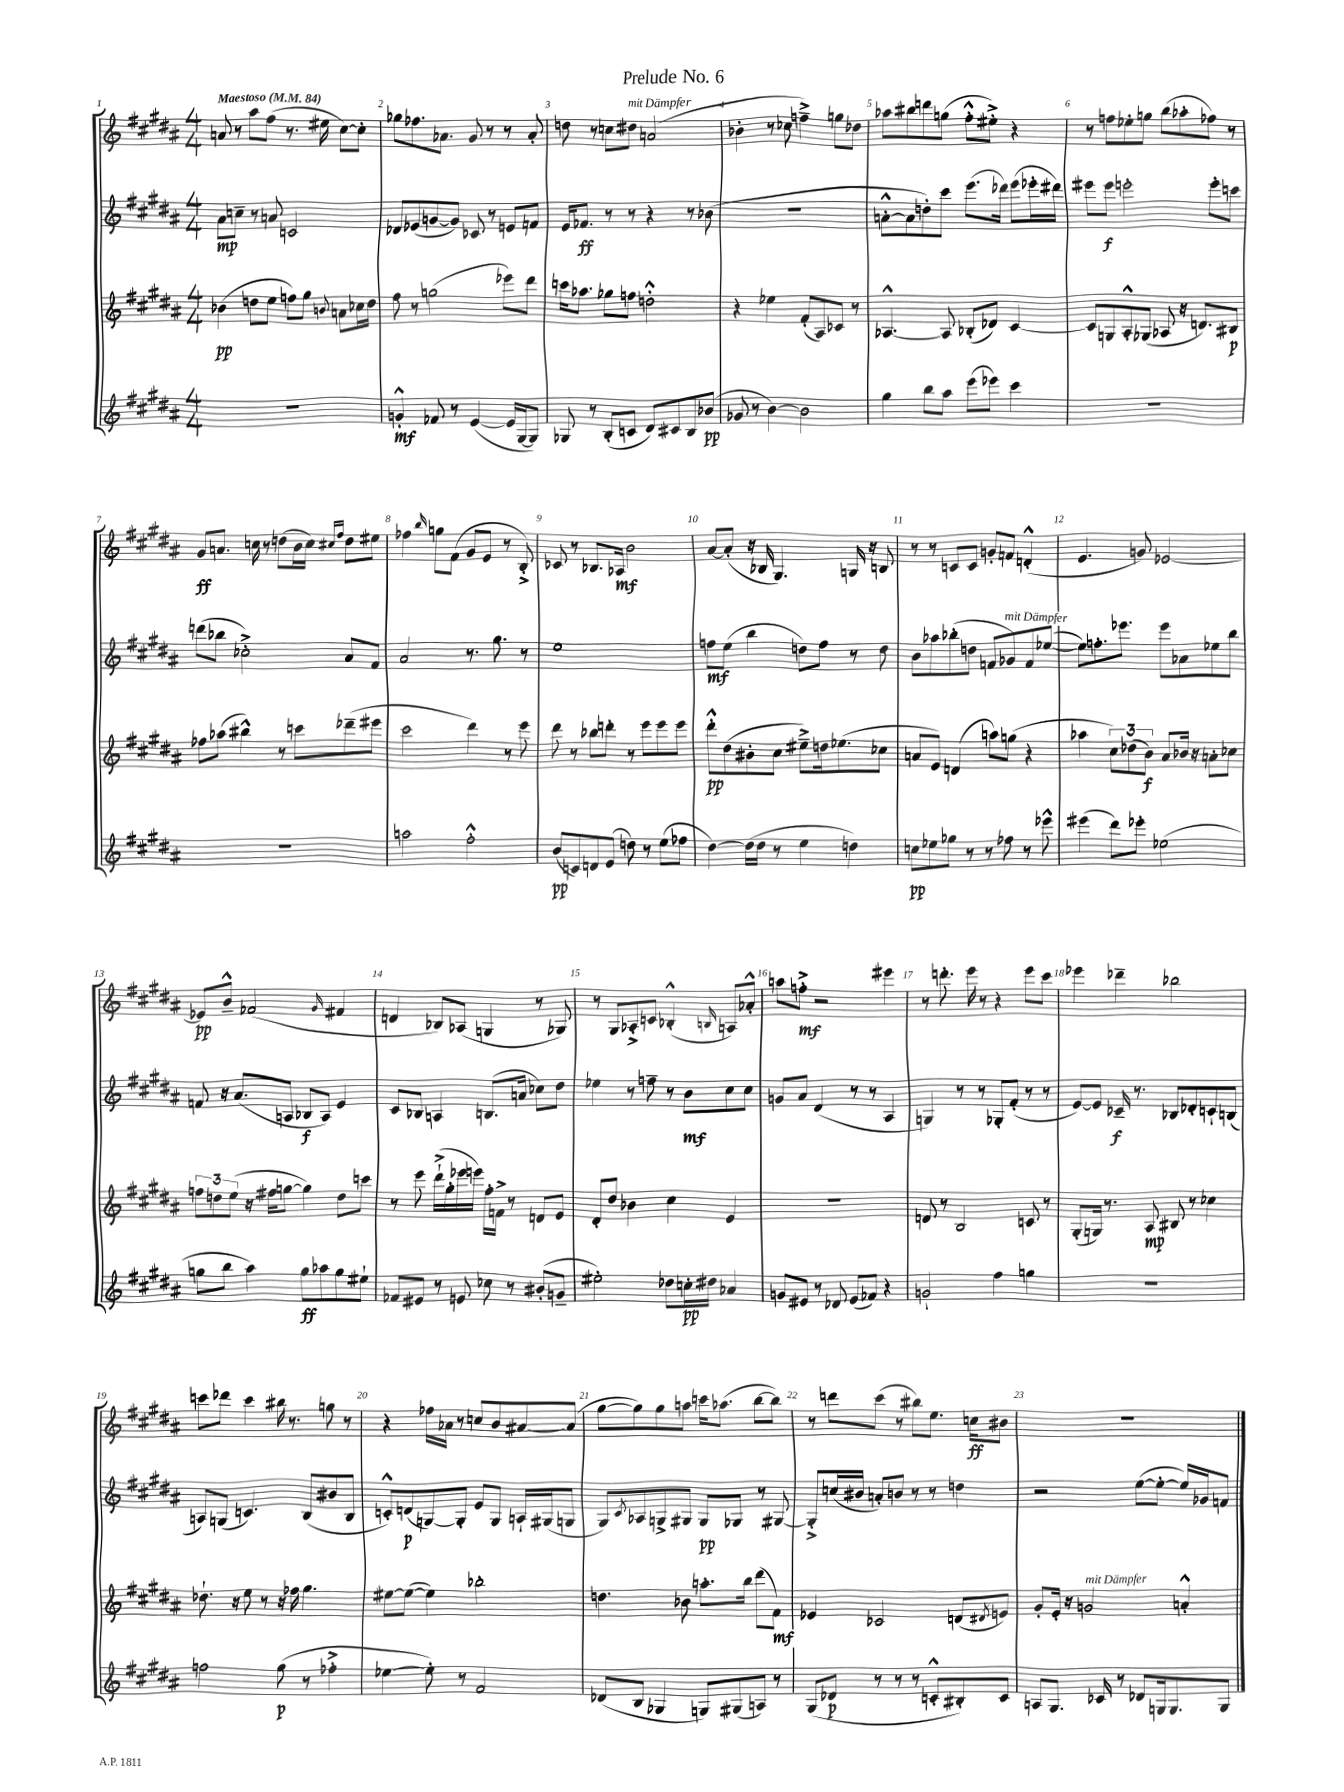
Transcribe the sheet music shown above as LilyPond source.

\header { title = "Prelude No. 6" }
<<
\new StaffGroup <<
\new Staff = "s0" {
    \clef treble \key b \major \numericTimeSignature \time 4/4 \tempo "Maestoso" 4 = 84
    a'8 r8 ais''8 fis''8( r8. eis''16 cis''8~) cis''8-. |
    ges''8 fes''8. aes'8. gis'8 r8 r8 aes'8-. |
    d''8 r8 c''8 dis''8^\markup { \italic "mit Dämpfer" } a'2( |
    bes'4-. r8 ces''8 f''4--->) g''8 des''8 |
    aes''8 bis''8 d'''8 g''8( fis''8-.-^ eis''8-.->) r4 |
    r8 f''8 ees''8-. g''8 b''8( aes''8-. fes''8) r8 |
    gis'8\ff a'8. c''16 r8 d''8( b'16 c''16) \grace { cis''16 fis''16 } d''8 eis''8 |
    fes''4 \grace { b''16 } g''8 fis'8( gis'8 e'8 r8 b8-.->) |
    ces'8 r8 bes8. aes16\mf b'2 |
    ais'8~ ais'8-.( r16 bes16 gis4.) g16 r16 b8 |
    r8 r8 c'8 c'8 g'8-. f'8 d'4-.-^( |
    e'4. g'8) ees'2~ |
    ees'8\pp b'8---^ fes'2( \grace { gis'16 } fis'4 |
    d'4 bes8) aes8( g4 r8 ges8) |
    r8 gis8 aes8-.-> c'8 bes4-.-^( \grace { b16 } a8) aes'8-.-^ |
    a''8 f''8-.->\mf r2 eis'''4 |
    r8 d'''8.-. e'''16 r8 r4 e'''8 cis'''8 |
    ees'''4 des'''4-- bes''2 |
    c'''8 des'''8 c'''4 bis''16 r8. g''8 r8 |
    r4 fes''16 aes'16 r8 c''8 b'8 ais'8~ ais'8( |
    gis''8~ gis''8) gis''8 a''8 c'''16 aes''8.( b''8~ b''8) |
    r8 d'''8 cis'''8( r8 bis''8) e''8. c''16\ff bis'8 |
    r1 \bar "|." |
}
\new Staff = "s1" {
    \clef treble \key b \major \numericTimeSignature \time 4/4
    ais'8\mp c''8-- r8 a'8 c'2 |
    des'8 ees'8( g'8~ g'8) ces'8 r8 e'8 f'8 |
    e'16 fes'8.\ff r8 r8 r4 r8 bes'8( |
    R1 |
    a'8~-.-^ a'8 d''8-.) cis'''8 e'''8.( des'''16) e'''8( ees'''16-. dis'''16) |
    eis'''8 eis'''8\f e'''2-. e'''8-. c'''8 |
    d'''8( bes''8 ces''2-.->) ais'8 fis'8 |
    ais'2 r8. gis''8. r8 |
    e''1 |
    f''8\mf e''8( b''4 d''8) f''8 r8 d''8 |
    b'8 aes''8 bes''8-.( d''8 f'8 ges'8^\markup { \italic "mit Dämpfer" }) f'8 ees''8~( |
    ees''8) f''8.-. ees'''8. ees'''8 aes'8 ees''8 b''8 |
    f'8 r16 ais'8.( a8 bes8\f a8) e'4 |
    cis'8 bes8 a4 b8.( a'16 ces''8) dis''8 |
    ees''4 r8 f''8-- r8 b'8\mf cis''8 cis''8 |
    g'8 ais'8 dis'4( r8 r8 ais4 |
    g4) r8 r8 ges8-. fis'8-.( r8 r8 |
    e'8~) e'8 ces'16--\f r8. bes8 des'8-. c'8-! b8( |
    a8) g8( c'4.) b8( bis'8 b8 |
    c'8-.-^) d'8\p( g8~) g8-. e'8 g8 a16-! gis16( g8 |
    gis8) \acciaccatura { cis'8 } aes8 g8-> gis8 gis8\pp ges8 r8 gis8~ |
    gis8-.-> c''16( bis'16 a'8-.) b'8 r8 r8 d''4 |
    r2 e''8~( e''8~-. e''16) ges'16 f'8 \bar "|." |
}
\new Staff = "s2" {
    \clef treble \key b \major \numericTimeSignature \time 4/4
    bes'4\pp( d''8 e''8 f''8) gis''8 \appoggiatura { b'8 } a'8 ces''16 d''16 |
    fis''8 r8 g''2( ees'''8) dis'''8 |
    c'''16 aes''8. ges''8 f''8 d''2-.-^ |
    r4 ees''4 fis'8-.( ais8) ces'8 r8 |
    aes4.~-^ aes8 bes8-.( des'8) cis'4~ |
    cis'8 g8 ais8-.-^ ges8( aes8 r16 d'8.) bis8\p |
    fes''8 aes''8( bis''4-^) r8 c'''8 des'''8--( eis'''8 |
    cis'''2 dis'''4) r8 e'''8 |
    dis'''8 r8 bes''8 d'''8-. r8 e'''8 e'''8 e'''8 |
    dis'''8-.-^\pp dis''8( bis'8-. cis''8 eis''8--->) d''16 ees''8.( ces''8 |
    a'8 e'8) d'4( a''8) g''8( r4 |
    aes''4 \tuplet 3/2 { cis''8) des''8( b'8\f) } ais'8 bes'16 r16 a'8-. ces''8 |
    \tuplet 3/2 { f''8 d''8 e''8( } r16 fis''16 g''8~ g''4) d''8 c'''8 |
    r8 e'''8 dis'''16-!->( gis''16-. ees'''16 e'''16) fis''16-. f'16-> r8 d'8 e'8 |
    dis'8-. dis''8 bes'4 cis''4 e'4 |
    r1 |
    d'8 r8 b2 c'8 r8 |
    gis8-.( g16) r8. ais8\mp bis8 r8 ces''4 |
    des''8.-! r16 e''8 r8 r16 fes''16 gis''4. |
    eis''8~ eis''8~( eis''4) bes''2-. |
    d''4. bes'8 a''8.-. b''16 dis'''8( fis'8\mf) |
    ees'4 ces'2 d'8( \acciaccatura { dis'8 } e'8) |
    gis'8-. e'16-. r16 g'2^\markup { \italic "mit Dämpfer" } a'4-.-^ \bar "|." |
}
\new Staff = "s3" {
    \clef treble \key b \major \numericTimeSignature \time 4/4
    R1 |
    g'4-.-^\mf fes'8 r8 e'4~( e'16 gis16~ gis8) |
    ges8 r8 b8-.( c'8 dis'8) cis'8 b8 bes'8\pp( |
    ges'8 r8 b'4~) b'2 |
    gis''4 b''8 ais''8 e'''8( ees'''8) cis'''4 |
    R1 |
    R1 |
    a''2 fis''2-.-^ |
    b'8\pp( c'8) d'8 e'8( d''8) r8 e''8( fes''8 |
    dis''4~) dis''16( dis''16 r8 e''4 d''4) |
    c''8\pp ees''8 ges''8 r8 r8 fes''8 r8 ees'''8-^ |
    eis'''4( dis'''8) ees'''8-. ees''2( |
    g''8 b''8 ais''4) g''8\ff aes''8 g''8 eis''8-! |
    fes'8 eis'8 r8 e'8 ces''8 r8 bis'8-.( g'8-- |
    eis''2-.) des''8 c''16-.\pp dis''16 aes'4 |
    g'8 eis'8 r8 des'8 eis'8( fes'8) r4 |
    g'2-! fis''4 g''4 |
    R1 |
    f''2 gis''8\p( r8 fes''4-.-> |
    ees''4~ ees''8-.) r8 fis'2 |
    des'8( b8 ges4 g8) gis8( a8) r8 |
    gis8( des'8\p r8 r8 r8 c'8-.-^ bis8-.) c'8 |
    a8 gis8. ces'16 r8 des'8 g16 g8. g8 \bar "|." |
}
>>
>>
\layout { \context { \Score \override BarNumber.break-visibility = ##(#f #t #t) barNumberVisibility = #all-bar-numbers-visible } }
